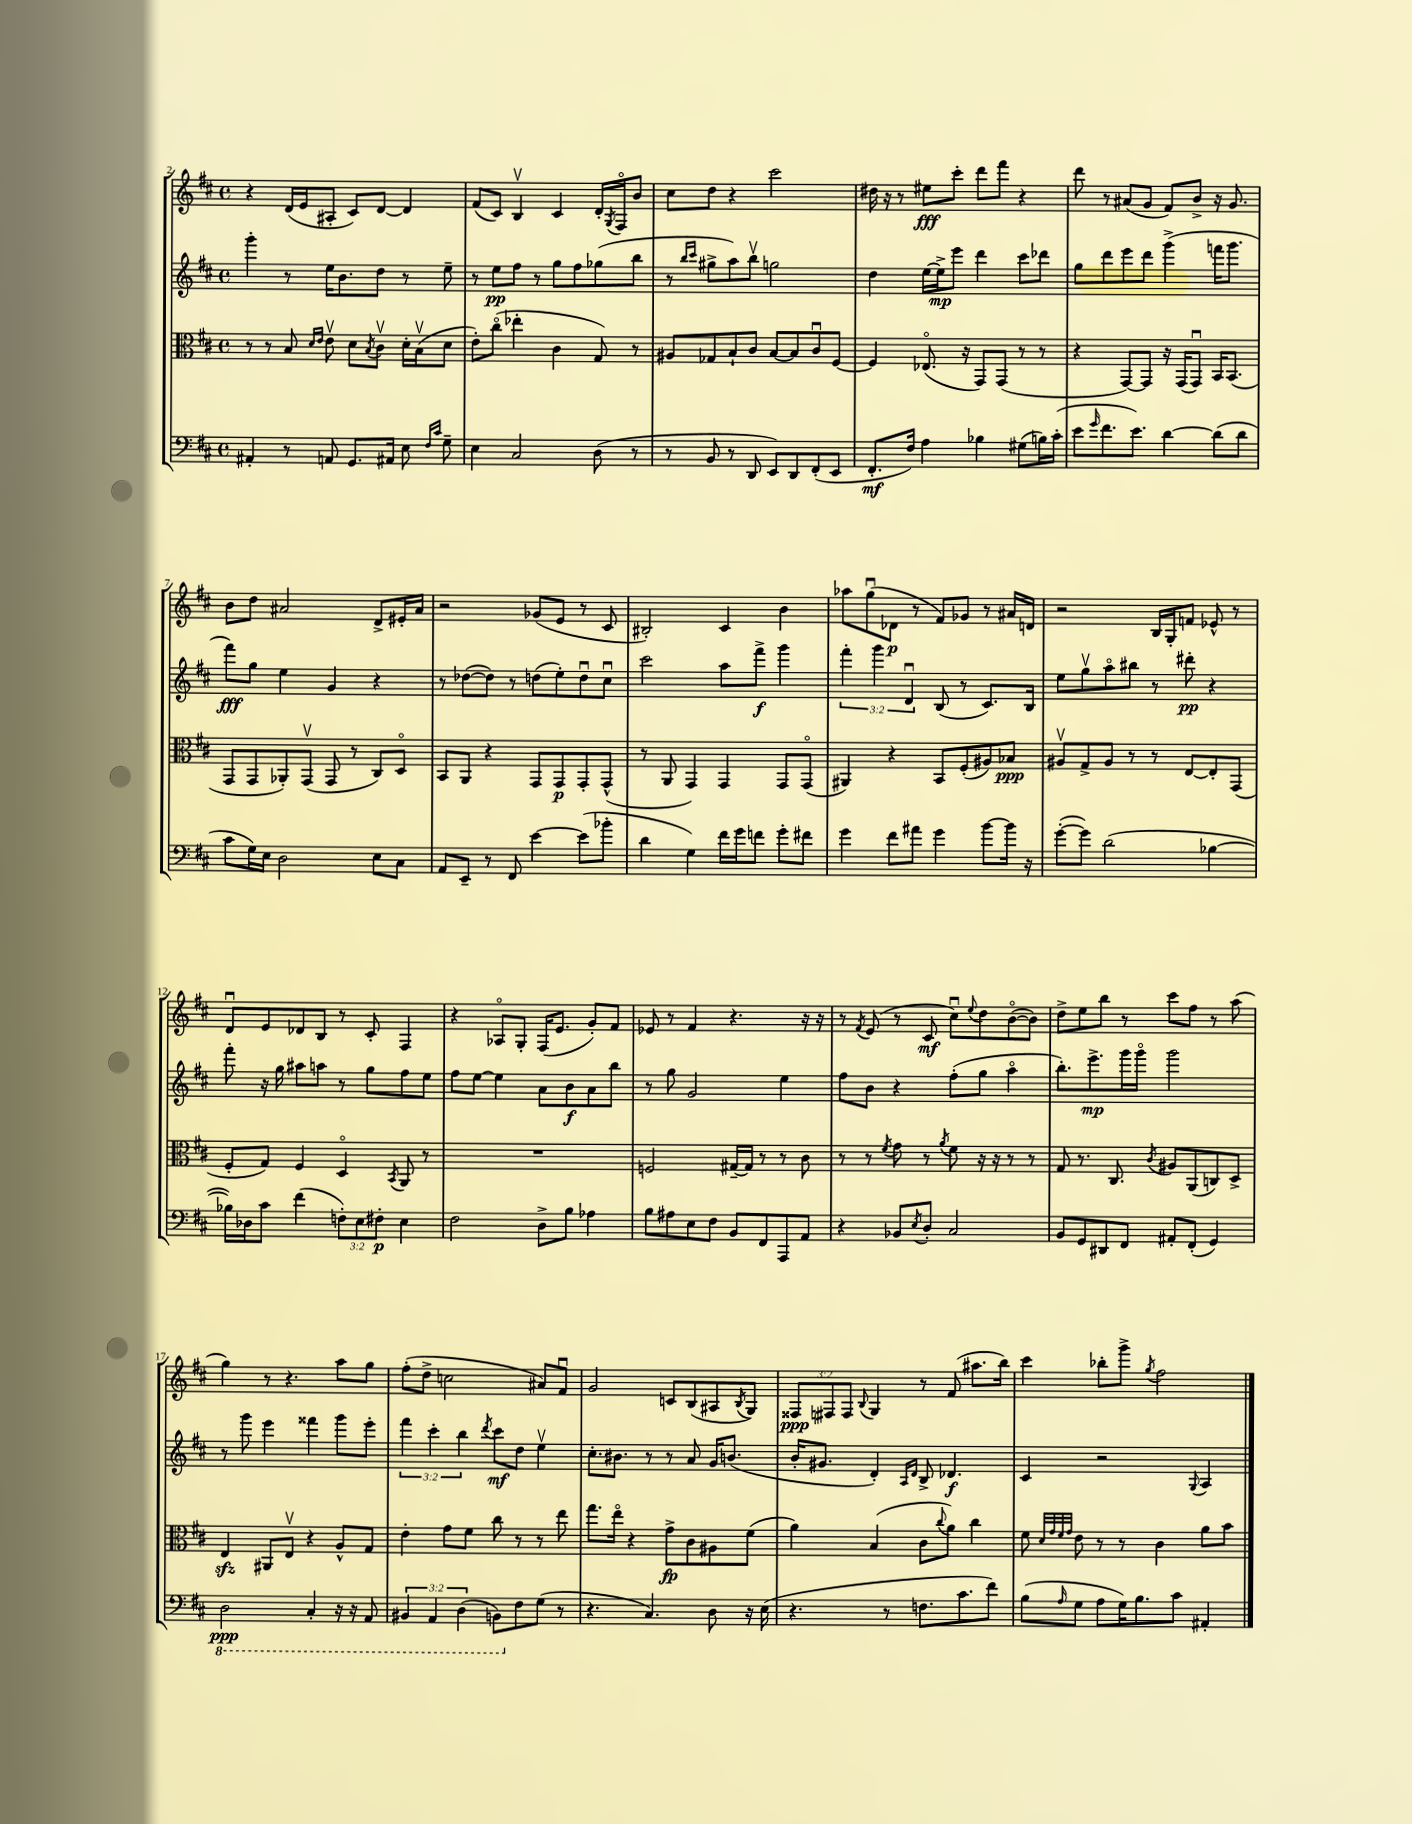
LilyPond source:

<<
\new StaffGroup <<
\new Staff = "s0" {
    \clef treble \key d \major \defaultTimeSignature \time 4/4 \override Staff.TupletNumber.text = #tuplet-number::calc-fraction-text
    r4 d'16( e'16 ais8-. cis'8) d'8~ d'4 |
    fis'8( cis'8) b4\upbow cis'4 d'16-. \acciaccatura { g8 } fis16\flageolet b'8 |
    cis''8 d''8 r4 cis'''2 |
    dis''16 r16 r8 eis''8\fff cis'''8-. d'''8 fis'''8 r4 |
    d'''8 r8 ais'8( g'8 fis'8) b'8-> r16 g'8. |
    b'8 d''8 ais'2 d'8-> eis'16-. ais'16 |
    r2 ges'8( e'8 r8 cis'8 |
    bis2-.) cis'4 b'4 |
    aes''8 g''8\downbow( des'8\p r8 fis'8) ges'8 r8 ais'16 d'16 |
    r2 b16 g16-. f'8 ees'8-^ r8 |
    d'8\downbow e'8 des'8 b8 r8 cis'8-. fis4 |
    r4 aes8\flageolet g8-. fis16( e'8. g'8-.) fis'8 |
    ees'8 r8 fis'4 r4. r16 r16 |
    r8 \acciaccatura { fis'8 } e'8( r8 cis'8\mf cis''8\downbow) \appoggiatura { e''8 } d''8 b'8~\flageolet( b'8) |
    d''8-> e''8 b''8 r8 cis'''8 fis''8 r8 a''8( |
    g''4) r8 r4. a''8 g''8 |
    fis''8-.( d''8-> c''2 ais'8) fis'8\downbow |
    g'2 c'8 b8( ais8 \acciaccatura { b8 } g8) |
    \tuplet 3/2 { fisis8\ppp fis8 fis8 } \appoggiatura { b8 } g4 r8 fis'8( ais''8. b''16) |
    cis'''4 bes''8-. g'''8-> \acciaccatura { g''8 } fis''2 \bar "|." |
}
\new Staff = "s1" {
    \clef treble \key d \major \defaultTimeSignature \time 4/4 \override Staff.TupletNumber.text = #tuplet-number::calc-fraction-text
    g'''4-. r8 e''16 b'8. d''8 r8 e''8-- |
    r8 e''8\pp fis''8 r8 g''8 fis''8 ges''8( b''8 |
    r8 \grace { b''16 cis'''16 } gis''8-> a''8) b''8\upbow g''2 |
    d''4 e''16~ e''16->\mp e'''8 d'''4 cis'''8 des'''8 |
    g''8 d'''8 e'''8 d'''8 g'''4->( f'''16 g'''8. |
    fis'''8\fff) g''8 e''4 g'4 r4 |
    r8 des''8~( des''8) r8 d''8( e''8-.) d''8\downbow cis''8\downbow |
    cis'''2 a''8 fis'''8->\f g'''4 |
    \tuplet 3/2 { fis'''4-. g'''4 d'4\downbow } b8( r8 cis'8.) b16 |
    e''8 g''8\upbow a''8\flageolet bis''8 r8 dis'''8-.\pp r4 |
    fis'''8-. r16 g''16 ais''8 a''8 r8 g''8 fis''8 e''8 |
    fis''8 e''8~ e''4 a'8 b'8\f a'8 b''8 |
    r8 g''8 g'2 e''4 |
    fis''8 b'8 r4 fis''8-.( g''8 a''4\flageolet |
    b''8.-.) e'''8.->\mp g'''16 g'''16\flageolet g'''2 |
    r8 g'''8 e'''4 fisis'''4 g'''8 e'''8-. |
    \tuplet 3/2 { fis'''4 cis'''4-. b''4 } \acciaccatura { d'''8 } cis'''8\mf d''8 e''4\upbow |
    cis''8.-. bis'8. r8 r8 a'8 g'16 b'8.( |
    b'16-. gis'8. d'4-.) \grace { a16 d'16 } b8-> des'4.\f |
    cis'4 r2 \appoggiatura { g8 } a4 \bar "|." |
}
\new Staff = "s2" {
    \clef alto \key d \major \defaultTimeSignature \time 4/4
    r8 r8 b8 \grace { d'16 e'16 } e'8\upbow d'8 \acciaccatura { b8 } cis'8\upbow d'16-. b16\upbow( d'8 |
    e'8-.) cis''8\flageolet( ees''4-. cis'4 g8) r8 |
    ais8 ges8 b8-! cis'8 b8~ b8 cis'8\downbow fis8~ |
    fis4 ees8.\flageolet( r16 g,8) g,8( r8 r8 |
    r4 g,8~) g,8 r16 g,16( g,8\downbow) b,16 b,8.( |
    g,8 g,8 aes,8-.) g,8\upbow( g,8 r8 cis8) d8\flageolet |
    b,8 a,8 r4 g,8 g,8\p g,8-. g,8-^( |
    r8 a,8 g,4) g,4 g,8 g,8\flageolet( |
    ais,4) r4 b,8 fis8-.( ais8) bes8\ppp |
    ais8\upbow g8-> ais8 r8 r8 e8~ e8-. g,8( |
    fis8-. g8) fis4 d4\flageolet \acciaccatura { b,8 } a,8 r8 |
    R1 |
    f2 gis16~-- gis16 r8 r8 cis'8 |
    r8 r8 \acciaccatura { fis'8 } g'8 r8 \acciaccatura { a'8 } fis'8 r16 r16 r8 r8 |
    g8 r8. cis8. \acciaccatura { cis'8 } ais8 a,8( c8) d8-> |
    e4\sfz ais,8 e8\upbow r4 a8-^ g8 |
    e'4-. g'8 fis'8 cis''8 r8 r8 e''8 |
    g''8. e''16\flageolet r4 g'8->\fp cis'8 ais8 fis'8( |
    a'4) b4( cis'8 \appoggiatura { cis''8 } a'8) cis''4 |
    fis'8 \grace { d'32 g'32 fis'32 g'32 } e'8 r8 r8 cis'4 a'8 b'8 \bar "|." |
}
\new Staff = "s3" {
    \clef bass \key d \major \defaultTimeSignature \time 4/4 \override Staff.TupletNumber.text = #tuplet-number::calc-fraction-text
    ais,4-. r8 a,8 g,8. ais,16 e8 \grace { fis16 cis'16 } g8-- |
    e4 cis2 d8( r8 |
    r8 b,8 r8 d,8 e,8) d,8 fis,8-.( e,8 |
    fis,8.-.\mf fis16) a4 bes4 gis8( b16) cis'16-.( |
    e'8 \grace { g'16 } fis'8. e'8.) d'4~ d'8( d'8 |
    cis'8 g16) e16 d2 e8 cis8 |
    a,8 e,8-- r8 fis,8 e'4~ e'8( bes'8-. |
    d'4 g4) fis'16 g'16 f'8 g'8-. fis'8 |
    g'4 fis'8 ais'8 g'4 b'8~ b'16 r16 |
    g'8~-.( g'8) d'2( bes4~ |
    bes16) des16 cis'8 fis'4( \tuplet 3/2 { f8-.) e8 fis8-.\p } e4 |
    fis2 d8-> b8 aes4 |
    b8 ais8 e8 fis8 b,8 fis,8 a,,8 a,8 |
    r4 bes,8 \acciaccatura { e8 } d8-. cis2 |
    b,8 g,8 dis,8 fis,8 ais,8-. fis,8-.( g,4) |
    \ottava #-1 d,2\ppp cis,4-. r16 r16 a,,8 |
    \tuplet 3/2 { bis,,4 a,,4 d,4( } b,,8) \ottava #0 fis8 g8( r8 |
    r4. cis4.) d8 r16 e16( |
    r4. r8 f8. cis'8. fis'8) |
    b8( \grace { a16 } g8 a8 g16) b8. cis'8 ais,4-. \bar "|." |
}
>>
>>
\layout { \context { \Score currentBarNumber = #2 } }
